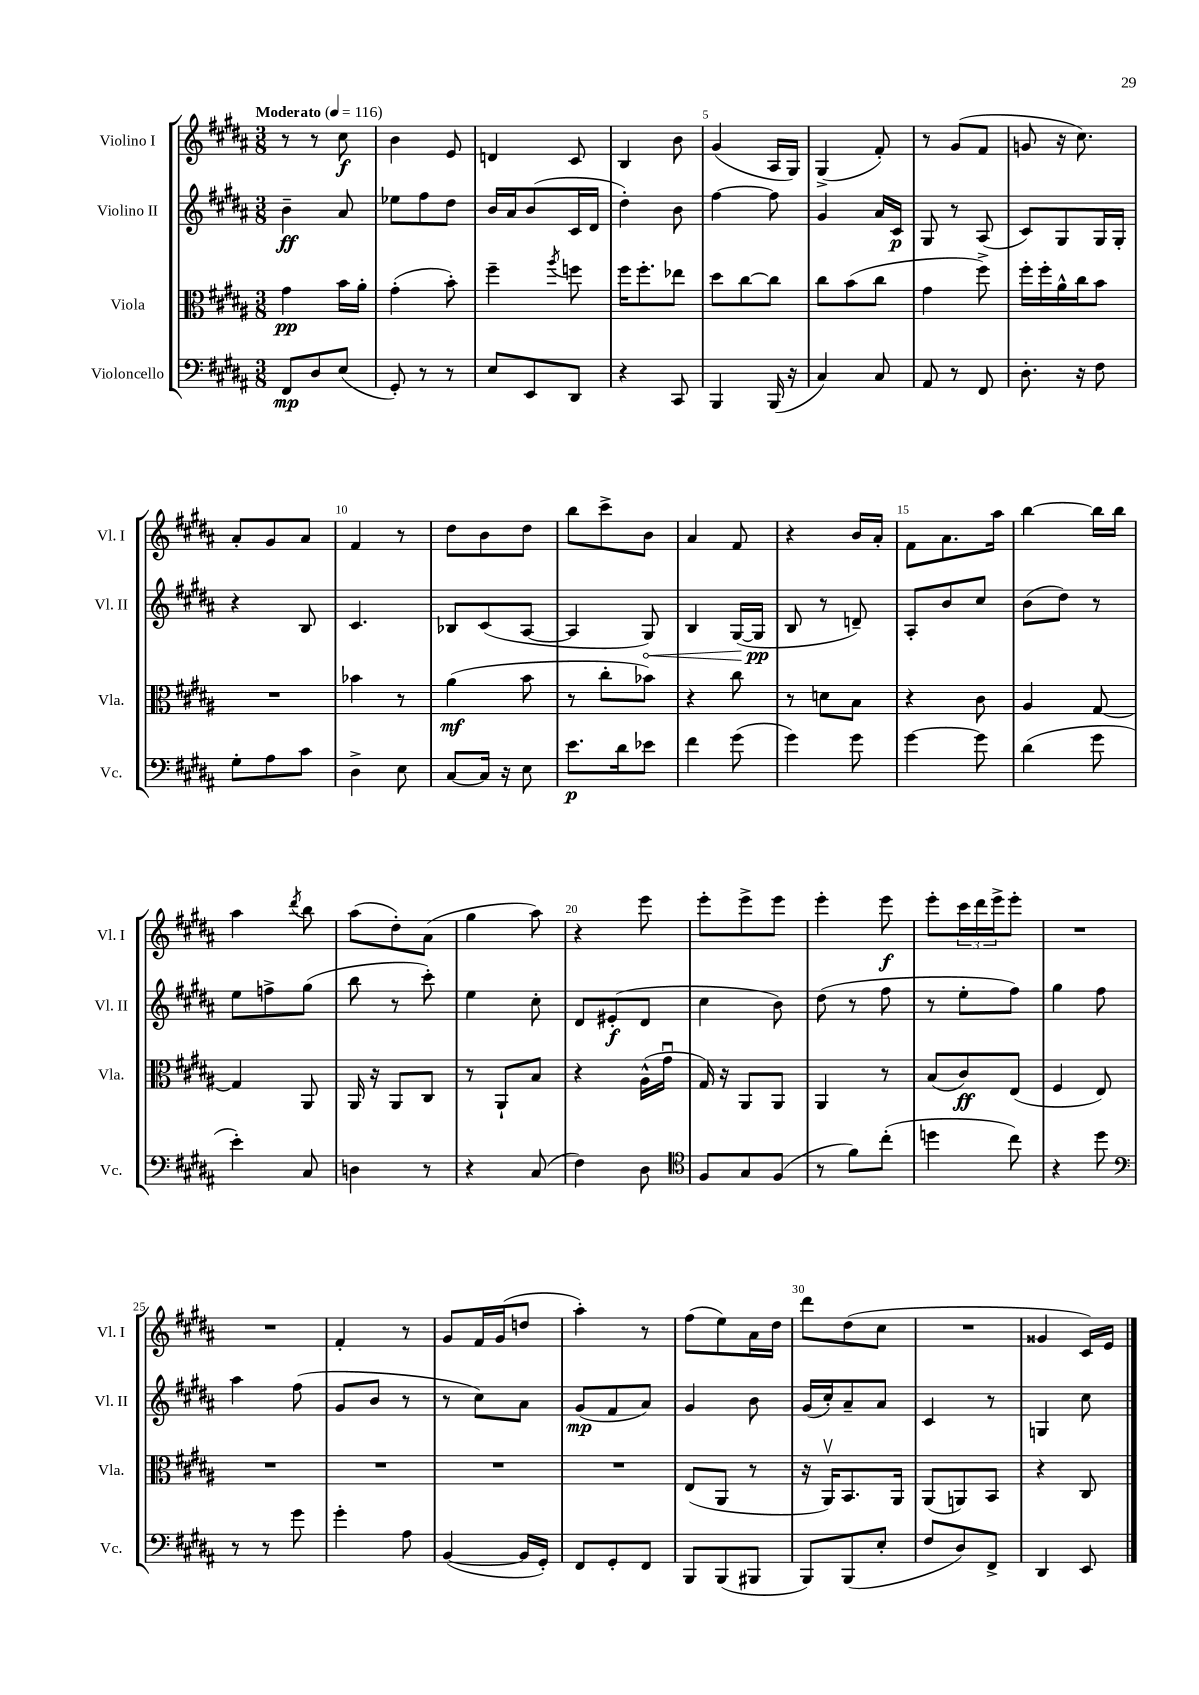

**kern	**dynam	**kern	**dynam	**kern	**dynam	**kern	**dynam
*part4	*part4	*part3	*part3	*part2	*part2	*part1	*part1
*staff4	*staff4	*staff3	*staff3	*staff2	*staff2	*staff1	*staff1
*I"Violoncello	*	*I"Viola	*	*I"Violino II	*	*I"Violino I	*
*I'Vc.	*	*I'Vla.	*	*I'Vl. II	*	*I'Vl. I	*
*clefF4	*	*clefC3	*	*clefG2	*	*clefG2	*
*k[f#c#g#d#a#]	*	*k[f#c#g#d#a#]	*	*k[f#c#g#d#a#]	*	*k[f#c#g#d#a#]	*
*M3/8	*	*M3/8	*	*M3/8	*	*M3/8	*
*MM116	*	*MM116	*	*MM116	*	*MM116	*
=1	=1	=1	=1	=1	=1	=1	=1
!	!	!	!	!	!	!LO:TX:a:B:t=Moderato	!
8FF#/L	mp	4g#\	pp	4b~\	ff	8r	.
8D#/	.	.	.	.	.	8r	.
(8E/J	.	16b\LL	.	8a#/	.	8cc#\	f
.	.	16a#'\JJ	.	.	.	.	.
=2	=2	=2	=2	=2	=2	=2	=2
8GG#'/)	.	(4g#'\	.	8ee-X\L	.	4b\	.
8r	.	.	.	8ff#\	.	.	.
8r	.	8b'\)	.	8dd#\J	.	8e/	.
=3	=3	=3	=3	=3	=3	=3	=3
8E/L	.	4ff#~\	.	16b/LL	.	4dn/	.
.	.	.	.	16a#/J	.	.	.
8EE/	.	.	.	(8b/	.	.	.
.	.	8qaa#/	.	.	.	.	.
8DD#/J	.	8ffn\	.	16c#/L	.	8c#/	.
.	.	.	.	16d#/JJ	.	.	.
=4	=4	=4	=4	=4	=4	=4	=4
4r	.	16ff#\KL	.	4dd#'\)	.	4B/	.
.	.	8.ff#'\	.	.	.	.	.
8CC#/	.	8ee-X\J	.	8b\	.	8b\	.
=5	=5	=5	=5	=5	=5	=5	=5
4BBB/	.	8dd#\L	.	[4ff#\	.	(4g#/	.
.	.	[8cc#\	.	.	.	.	.
(16BBB/	.	8cc#\J]	.	8ff#\]	.	16A#/LL	.
16r	.	.	.	.	.	16G#/JJ)	.
=6	=6	=6	=6	=6	=6	=6	=6
4C#/)	.	8cc#\L	.	4g#/	.	(4G#^/	.
.	.	(8b\	.	.	.	.	.
8C#/	.	8cc#\J	.	16a#/LL	.	8f#'/)	.
.	.	.	.	16c#/JJ	p	.	.
=7	=7	=7	=7	=7	=7	=7	=7
8AA#/	.	4g#\	.	8G#/	.	8r	.
8r	.	.	.	8r	.	(8g#/L	.
8FF#/	.	8ff#^\)	.	(8A#/	.	8f#/J	.
=8	=8	=8	=8	=8	=8	=8	=8
8.D#'\	.	16ff#'\LL	.	8c#/L)	.	8gn/	.
.	.	16ff#'\	.	.	.	.	.
.	.	16a#^^\	.	8G#/	.	16r	.
16r	.	16cc#\J	.	.	.	8.cc#\)	.
8F#\	.	8b\J	.	16G#/L	.	.	.
.	.	.	.	16G#'/JJ	.	.	.
!!LO:LB:g=z
=9	=9	=9	=9	=9	=9	=9	=9
8G#'\L	.	4.r	.	4r	.	8a#'/L	.
8A#\	.	.	.	.	.	8g#/	.
8c#\J	.	.	.	8B/	.	8a#/J	.
=10	=10	=10	=10	=10	=10	=10	=10
4D#^\	.	4b-X\	.	4.c#/	.	4f#/	.
8E\	.	8r	.	.	.	8r	.
=11	=11	=11	=11	=11	=11	=11	=11
[8C#/L	.	(4a#\	mf	8B-X/L	.	8dd#\L	.
16C#/Jk]	.	.	.	(8c#/	.	8b\	.
16r	.	.	.	.	.	.	.
8E\	.	8b\	.	[8A#/J	.	8dd#\J	.
=12	=12	=12	=12	=12	=12	=12	=12
8.e\L	p	8r	.	4A#/]	.	8bb\L	.
.	.	8cc#'\L	.	.	.	8ccc#^\	.
16d#\k	.	.	.	.	.	.	.
!	!	!	!	!	!LO:HP:b	!	!
8e-X\J	.	8b-X\J)	.	8G#/)	<	8b\J	.
=13	=13	=13	=13	=13	=13	=13	=13
4f#\	.	4r	.	4B/	.	4a#/	.
(8g#\	.	8cc#\	.	([16G#/LL	.	8f#/	.
.	.	.	.	16G#/JJ]	pp	.	.
.	.	.	.	.	[	.	.
=14	=14	=14	=14	=14	=14	=14	=14
4g#\)	.	8r	.	8B/	.	4r	.
.	.	8dn\L	.	8r	.	.	.
8g#\	.	8B\J	.	8dn~/)	.	16b/LL	.
.	.	.	.	.	.	16a#'/JJ	.
=15	=15	=15	=15	=15	=15	=15	=15
[4g#\	.	4r	.	8A#'/L	.	8f#\L	.
.	.	.	.	8b/	.	8.a#\	.
8g#\]	.	8c#\	.	8cc#/J	.	.	.
.	.	.	.	.	.	16aa#\Jk	.
=16	=16	=16	=16	=16	=16	=16	=16
(4d#\	.	4A#/	.	(8b\L	.	[4bb\	.
.	.	.	.	8dd#\J)	.	.	.
8g#\	.	[8G#/	.	8r	.	16bb\LL]	.
.	.	.	.	.	.	16bb\JJ	.
!!LO:LB:g=z
=17	=17	=17	=17	=17	=17	=17	=17
4e'\)	.	4G#/]	.	8ee\L	.	4aa#\	.
.	.	.	.	8ffn^\	.	.	.
.	.	.	.	.	.	8qddd#/	.
8C#/	.	8AA#/	.	(8gg#\J	.	8bb\	.
=18	=18	=18	=18	=18	=18	=18	=18
4Dn\	.	16AA#/	.	8bb\	.	(8aa#\L	.
.	.	16r	.	.	.	.	.
.	.	8AA#/L	.	8r	.	8dd#'\)	.
8r	.	8C#/J	.	8ccc#'\)	.	(8a#\J	.
=19	=19	=19	=19	=19	=19	=19	=19
4r	.	8r	.	4ee\	.	4gg#\	.
.	.	8AA#`/L	.	.	.	.	.
(8C#/	.	8B/J	.	8cc#'\	.	8aa#\)	.
=20	=20	=20	=20	=20	=20	=20	=20
4F#\)	.	4r	.	8d#/L	.	4r	.
.	.	.	.	(8e#X'/	f	.	.
8D#\	.	(16A#^^\LL	.	8d#/J	.	8eee\	.
.	.	16g#u\JJ	.	.	.	.	.
=21	=21	=21	=21	=21	=21	=21	=21
*clefC4	*	*	*	*	*	*	*
8F#/L	.	16G#/)	.	4cc#\	.	8eee'\L	.
.	.	16r	.	.	.	.	.
8G#/	.	8AA#/L	.	.	.	8eee^\	.
(8F#/J	.	8AA#/J	.	8b\)	.	8eee\J	.
=22	=22	=22	=22	=22	=22	=22	=22
8r	.	4AA#/	.	(8dd#\	.	4eee'\	.
8f#\L)	.	.	.	8r	.	.	.
(8cc#'\J	.	8r	.	8ff#\	.	8eee\	f
=23	=23	=23	=23	=23	=23	=23	=23
4ddn\	.	(8B/L	.	8r	.	8eee'\L	.
.	.	8c#/)	ff	8ee'\L	.	24ccc#\L	.
.	.	.	.	.	.	24ddd#\	.
.	.	.	.	.	.	24eee^\J	.
8cc#\)	.	(8E/J	.	8ff#\J)	.	8eee'\J	.
=24	=24	=24	=24	=24	=24	=24	=24
4r	.	4F#/	.	4gg#\	.	4.r	.
8dd#\	.	8E/)	.	8ff#\	.	.	.
!!LO:LB:g=z
=25	=25	=25	=25	=25	=25	=25	=25
*clefF4	*	*	*	*	*	*	*
8r	.	4.r	.	4aa#\	.	4.r	.
8r	.	.	.	.	.	.	.
8g#\	.	.	.	(8ff#\	.	.	.
=26	=26	=26	=26	=26	=26	=26	=26
4g#'\	.	4.r	.	8g#/L	.	4f#'/	.
.	.	.	.	8b/J	.	.	.
8A#\	.	.	.	8r	.	8r	.
=27	=27	=27	=27	=27	=27	=27	=27
([4BB/	.	4.r	.	8r	.	8g#/L	.
.	.	.	.	8cc#\L)	.	16f#/L	.
.	.	.	.	.	.	(16g#/J	.
16BB/LL]	.	.	.	8a#\J	.	8ddn/J	.
16GG#'/JJ)	.	.	.	.	.	.	.
=28	=28	=28	=28	=28	=28	=28	=28
8FF#/L	.	4.r	.	(8g#/L	mp	4aa#'\)	.
8GG#'/	.	.	.	8f#/	.	.	.
8FF#/J	.	.	.	8a#/J)	.	8r	.
=29	=29	=29	=29	=29	=29	=29	=29
8BBB/L	.	(8E/L	.	4g#/	.	(8ff#\L	.
(8BBB/	.	8AA#/J	.	.	.	8ee\)	.
8BBB#X/J	.	8r	.	8b\	.	16a#\L	.
.	.	.	.	.	.	16dd#\JJ	.
=30	=30	=30	=30	=30	=30	=30	=30
8BBB/L)	.	16r	.	(16g#/LL	.	8ddd#\L	.
.	.	16AA#v/KL)	.	16cc#'/J)	.	.	.
(8BBB/	.	8.BB/	.	8a#~/	.	(8dd#\	.
8E'/J	.	.	.	8a#/J	.	8cc#\J	.
.	.	16AA#/Jk	.	.	.	.	.
=31	=31	=31	=31	=31	=31	=31	=31
8F#/L	.	(8AA#/L	.	4c#/	.	4.r	.
8D#/)	.	8AAn/)	.	.	.	.	.
8FF#^/J	.	8BB/J	.	8r	.	.	.
=32	=32	=32	=32	=32	=32	=32	=32
4DD#/	.	4r	.	4Gn/	.	4g##X/	.
8EE/	.	8C#/	.	8cc#\	.	16c#/LL)	.
.	.	.	.	.	.	16e/JJ	.
==	==	==	==	==	==	==	==
*-	*-	*-	*-	*-	*-	*-	*-
